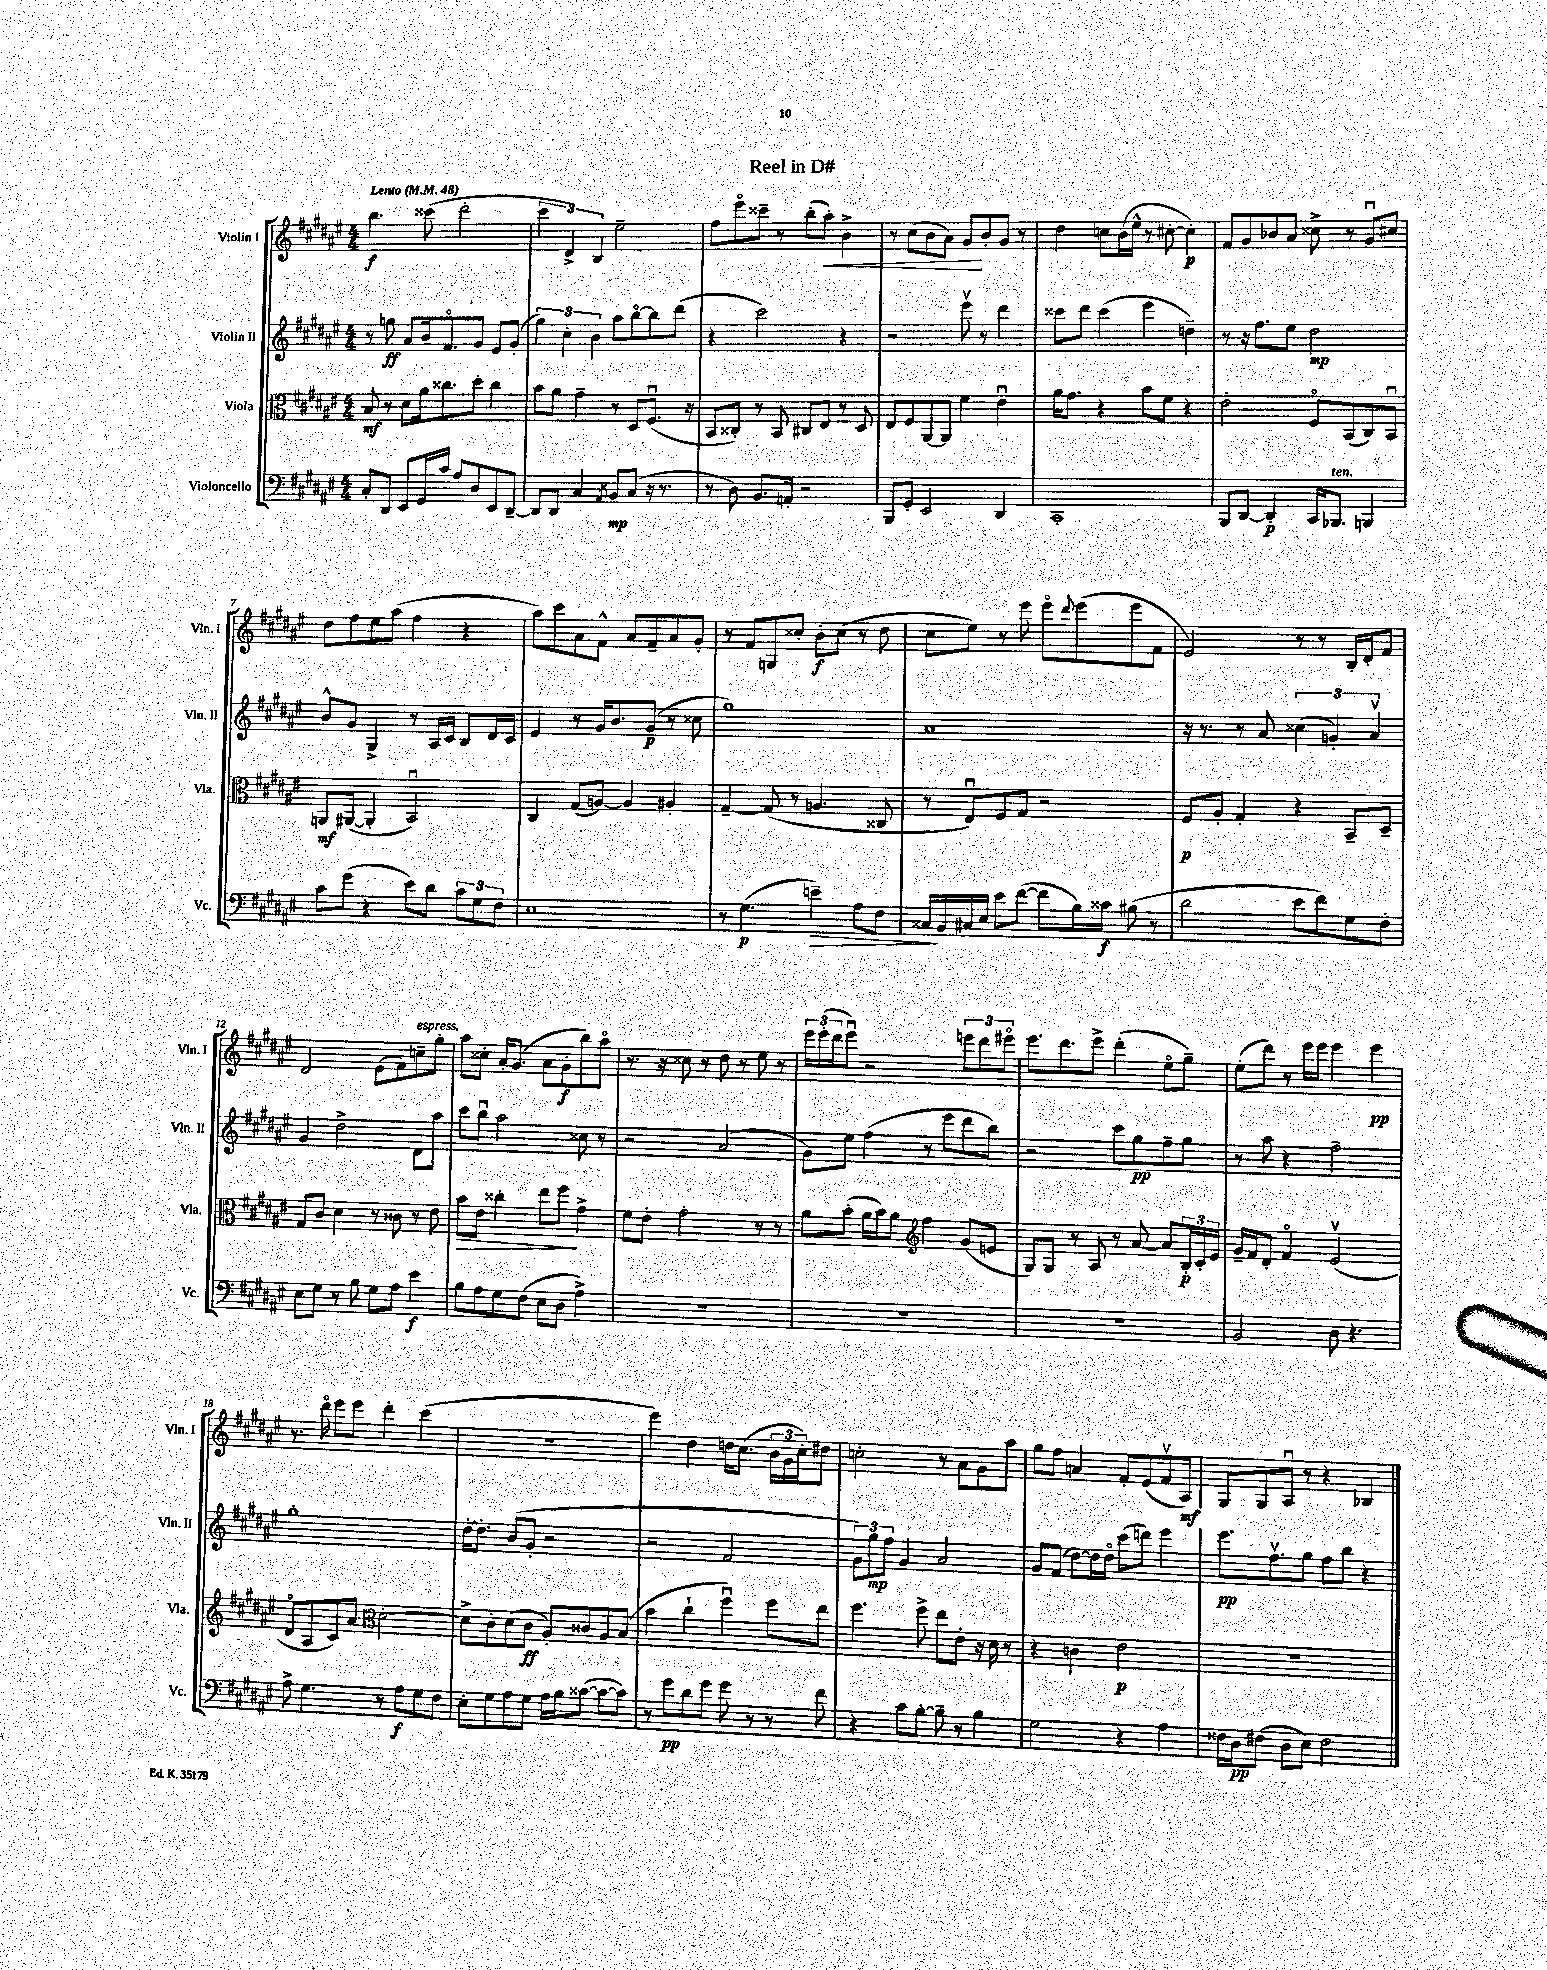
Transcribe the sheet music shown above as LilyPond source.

\header { title = "Reel in D#" }
<<
\new StaffGroup <<
\new Staff = "s0" \with { instrumentName = "Violin I" shortInstrumentName = "Vln. I" } {
    \clef treble \key fis \major \numericTimeSignature \time 4/4 \tempo "Lento" 4 = 48
    b''4.\f cisis'''8( dis'''2-. |
    \tuplet 3/2 { cis'''4 dis'4->) b4 } eis''2-- |
    fis''8 eis'''8\flageolet cisis'''8-- r8 b''8-.( ais''8-.\<) b'4-> |
    r8 cis''8( b'8 ais'8) gis'8\! b'8-. gis'8 r8 |
    dis''4 c''8 b'16( eis''16-^ r8 cis''8~-. cis''4-.\p) |
    fis'8 gis'8 bes'8 ais'8 cisis''8-> r8 gis'8\downbow cis''8 |
    dis''8 fis''8 eis''8 ais''8( fis''4 r4 |
    ais''8) cis'''8 ais'8 fis'8-^ ais'8 fis'8-- ais'8 gis'8-. |
    r8 fis'8 g8 cisis''8-. b'8-.\f cisis''8( r8 dis''8 |
    cis''8 eis''8) r8 eis'''8 eis'''8\flageolet \appoggiatura { dis'''8 } eis'''8( eis'''8 fis'8 |
    eis'2) r8 r8 b16-. dis'16-. fis'8 |
    dis'2 eis'8( fis'8) c''8--^\markup { \italic "espress." } gis''8-. |
    ais''8 cisis''8-. ais'16-. gis'8.( ais'8 gis'8-.\f b''8) ais''8\flageolet |
    r8. r16 cisis''8 r8 dis''8 r8 eis''8 r8 |
    \tuplet 3/2 { eis'''16 eis'''16-.( dis'''16 } eis'''8\downbow) r2 \tuplet 3/2 { e'''8 dis'''8 eis'''8\flageolet } |
    eis'''8. dis'''8. eis'''8-> dis'''4-.( eis''8\flageolet gis''8--) |
    eis''8-.( dis'''8) r8 eis'''16 eis'''16 eis'''4 eis'''4\pp |
    r8. dis'''16\flageolet eis'''8 eis'''8 dis'''4-. cis'''4( |
    R1 |
    eis'''4) dis''4 d''16 cis''8.( \tuplet 3/2 { b'16 gis'16 cis''16-.) } dis''8 |
    c''2-. r8 ais'8 gis'8 ais''8 |
    gis''8 fis''8 a'4 fis'8-. eis'8( fis'8\upbow ais8\mf) |
    gis8 gis8 ais8\downbow r8 r4 bes4 \bar "|." |
}
\new Staff = "s1" \with { instrumentName = "Violin II" shortInstrumentName = "Vln. II" } {
    \clef treble \key fis \major \numericTimeSignature \time 4/4
    r8 g''8\ff ais'8 b'16 fis'8.\flageolet gis'8 eis'8 gis'8-.( |
    \tuplet 3/2 { gis''4) cis''4-. b'4 } ais''8 b''8~\flageolet b''8 dis'''8( |
    r4 cis'''2) r4 |
    r2 eis'''8\upbow r8 dis'''4 |
    cisis'''8 dis'''8 cisis'''4( eis'''4 d''4--) |
    r8 r16 fis''8. eis''8 dis''2\mp |
    b'8-^ gis'8 gis4-> r8 ais16 cis'16 b8 dis'16 cis'16 |
    eis'4 r8 gis'16 b'8. gis'8\p( r8 cisis''8 |
    gis''1) |
    ais'1 |
    r16 r8. r8 ais'8 \tuplet 3/2 { cisis''4( g'4-.) ais'4\upbow } |
    gis'4 dis''2-> dis'8 ais''8 |
    cis'''8 b''8\downbow ais''2 cisis''8 r8 |
    r2 ais'2( |
    gis'8) eis''8 fis''4( r8 eis'''8 dis'''8 b''8) |
    r2 cis'''8 gis''8\pp fis''8-- gis''8 |
    r8 ais''8 r4 fis''2-- |
    gis''1-. |
    dis''16~-. dis''8.-. b'8( gis'8-. r2 |
    r2 fis'2 |
    \tuplet 3/2 { gis'8) gis''8\mp fis''8 } gis'4 ais'2 |
    gis'8 fis'8( dis''8~) dis''16 dis''16\flageolet cis'''8( d'''8) eis'''4 |
    eis'''8.\pp fis''8.\upbow gis''8 fis''8 b''8 r4 \bar "|." |
}
\new Staff = "s2" \with { instrumentName = "Viola" shortInstrumentName = "Vla." } {
    \clef alto \key fis \major \numericTimeSignature \time 4/4
    b8\mf r8 dis'8 ais'16 cisis''8. dis''8-. cisis''4 |
    b'8 ais'8 gis'4-- r8 dis8 fis8.\downbow( r16 |
    b,8 cisis8-.) r8 b,8 cis8 eis8 r8 dis8 |
    eis8 fis8 ais,8~ ais,8 fis'4 eis'4\downbow |
    ais'16 gis'8. r4 b'8 fis'8 r4 |
    eis'2-. fis8\flageolet b,8( cis8) b,8\downbow |
    a,8\mf ais,8~( ais,4-. b,2\downbow) |
    cis4 gis8( a8~) a4 ais4-. |
    gis4~-- gis8( r8 a4. cisis8 |
    r8 eis8\downbow) fis8 gis8 r2 |
    fis8\p ais8-. gis4-. r4 b,8-- dis8-- |
    gis8 cis'8 dis'4 r8 cisis'8 r8 eis'8 |
    b'8\> eis'8 cisis''4-. eis''8 fis''8\! gis'4-> |
    fis'8 eis'8-. gis'2-. r8 r8 |
    ais'8 b'8-.( ais'16 b'16) ais'8 \clef treble fis''4 gis'8( e'8 |
    gis8) gis8 r8 ais8 r8 ais'8~ ais'8 \tuplet 3/2 { b16-.\p cis'16-. eis'16 } |
    gis'16-- fis'16 dis'8-. fis'4\flageolet eis'2\upbow( |
    dis'8\flageolet ais8 cis'8) ais'8 \clef alto dis'2~-. |
    dis'8-> cis'8-. dis'8( cis'8\ff ais8-.) cisis'8 ais8 b8( |
    b'4 cis''4-! fis''4\downbow) fis''8 eis''8 |
    fis''4. fis''8-> eis''8 eis'8-. r16 dis'16 r8 |
    r4 c'4 eis'2\p |
    R1 \bar "|." |
}
\new Staff = "s3" \with { instrumentName = "Violoncello" shortInstrumentName = "Vc." } {
    \clef bass \key fis \major \numericTimeSignature \time 4/4
    cis8-. dis,8 eis,8 gis,16 cis'16 ais8 dis8 eis,8 dis,8~-- |
    dis,8 dis,8 cis4 \acciaccatura { ais,8 } b,8\mp cis8( r16 r8. |
    r8 dis8) b,8. a,16-. r2 |
    b,,8 gis,8-. eis,2 dis,4 |
    cis,1-. |
    b,,8 dis,8~ dis,4-.\p cis,16 bes,,8.^\markup { \italic "ten." } b,,4 |
    cis'8 gis'8( r4 eis'8) dis'8 \tuplet 3/2 { cis'8 gis8 fis8 } |
    eis1 |
    r8 gis4.\p( e'4--\>) ais8 fis8 |
    cisis16\! b,16 cis16 eis16 eis'8 fis'8~( fis'8 b16) cisis'16\f bis8( r8 |
    dis'2 eis'8 fis'8) gis8 fis8-. |
    eis8 gis8 r8 b8 gis8 ais8 eis'4\f |
    b8 ais8 gis8 fis8( eis8 dis8 ais4->) |
    R1 |
    R1 |
    R1 |
    b,2 dis8 r4. |
    ais8-> gis4. r8 ais8\f gis8 fis8 |
    eis8-. gis8 ais8 gis8 ais16 b16 cisis'8~( cisis'8~ cisis'8) |
    r8 gis'8\pp dis'8 gis'8 gis'8 r8 r8 fis'8 |
    r4 cis'8 b8~-. b8-- r8 b4 |
    gis2 r4 ais4 |
    fisis16 dis16\pp fis8( dis8 eis8) fis2 \bar "|." |
}
>>
>>
